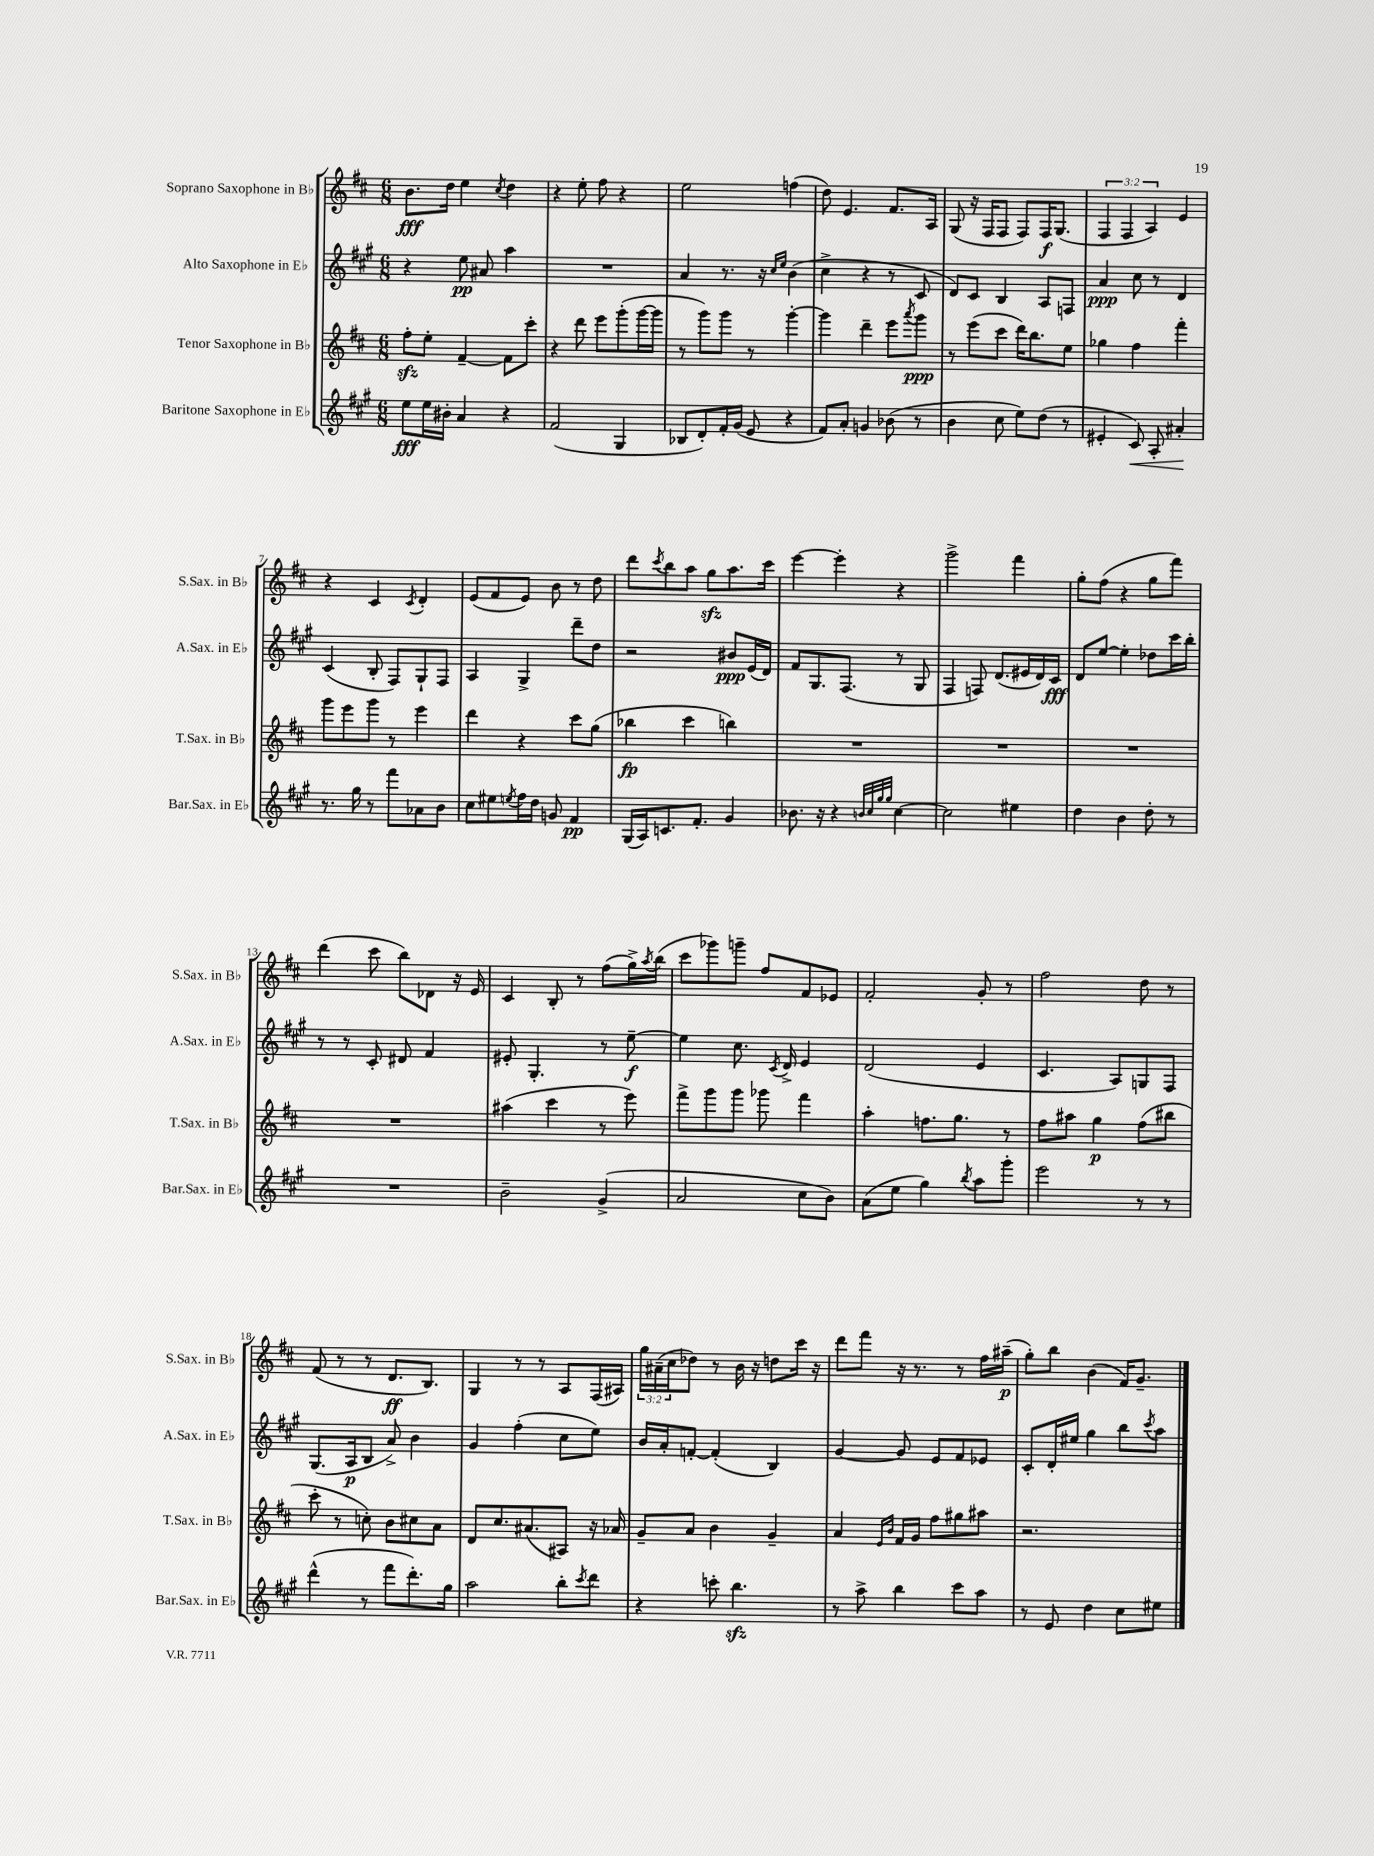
<<
\new StaffGroup <<
\new Staff = "s0" \with { instrumentName = "Soprano Saxophone in Bb" shortInstrumentName = "S.Sax. in Bb" } {
    \clef treble \key d \major \numericTimeSignature \time 6/8 \override Staff.TupletNumber.text = #tuplet-number::calc-fraction-text
    b'8.\fff d''16 e''4 \acciaccatura { cis''8 } d''4 |
    r4 e''8-. fis''8 r4 |
    e''2 f''4( |
    d''8) e'4. fis'8. a16 |
    g8( r16 fis16 fis8 fis8) fis16\f g8.( |
    \tuplet 3/2 { fis4 fis4 a4) } e'4 |
    r4 cis'4 \acciaccatura { cis'8 } d'4-. |
    e'8( fis'8 e'8) b'8 r8 d''8 |
    d'''8 \acciaccatura { cis'''8 } b''8 a''8 g''8\sfz a''8. cis'''16 |
    e'''4~ e'''4-. r4 |
    g'''2-> fis'''4 |
    g''8-. fis''8( r4 g''8 fis'''8) |
    d'''4( cis'''8 b''8) des'8 r16 e'16 |
    cis'4 b8-. r8 fis''8( g''16->) \acciaccatura { a''8 } b''16( |
    cis'''8 ges'''8) g'''8-- fis''8 fis'8 ees'8 |
    fis'2-. g'8-. r8 |
    fis''2 d''8 r8 |
    fis'8( r8 r8 d'8.\ff b8.) |
    g4 r8 r8 a8 fis16( ais16) |
    \tuplet 3/2 { g''16 ais'16--( cis''16 } des''8) r8 b'16 r16 d''8 cis'''16 r16 |
    d'''8 fis'''8 r16 r8. r8 fis''16 ais''16--\p( |
    g''8-.) b''8 b'4( fis'16) g'8.-- \bar "|." |
}
\new Staff = "s1" \with { instrumentName = "Alto Saxophone in Eb" shortInstrumentName = "A.Sax. in Eb" } {
    \clef treble \key a \major \numericTimeSignature \time 6/8
    r4 e''8\pp ais'8 a''4 |
    R2. |
    a'4 r8. r16 \grace { cis''16 e''16 } b'4( |
    cis''4-> r4 r8 cis'8 |
    d'8) cis'8 b4 a8 f8 |
    a'4\ppp cis''8 r8 d'4 |
    cis'4( b8-. fis8) gis8-! fis8 |
    a4 gis4-> d'''8-- d''8 |
    r2 bis'8\ppp e'16( d'16) |
    fis'8 gis8. fis8.( r8 gis8 |
    fis4 f8) d'8.( eis'16 d'16) cis'16\fff |
    d'8 e''8~ e''4-. des''8 cis'''16 b''16-. |
    r8 r8 cis'8-. dis'8 fis'4 |
    eis'8-. gis4.-. r8 e''8~--\f |
    e''4 cis''8. \acciaccatura { cis'8 } d'16-> e'4 |
    d'2( e'4 |
    cis'4. a8) g8 fis8 |
    gis8.( a16\p b8 a'8->) b'4 |
    gis'4 fis''4-.( cis''8 e''8) |
    b'16 a'16-. f'8~-. f'4-.( b4) |
    gis'4~ gis'8 e'8 fis'8 ees'8 |
    cis'8-. d'16-. eis''16 gis''4 b''8 \acciaccatura { cis'''8 } a''8 \bar "|." |
}
\new Staff = "s2" \with { instrumentName = "Tenor Saxophone in Bb" shortInstrumentName = "T.Sax. in Bb" } {
    \clef treble \key d \major \numericTimeSignature \time 6/8
    fis''8-.\sfz e''8-. fis'4~-- fis'8 cis'''8-. |
    r4 d'''8 e'''8 g'''8-.( g'''16~ g'''16 |
    r8 g'''8) g'''8 r8 g'''4~-. |
    g'''4 d'''4-- e'''8 \acciaccatura { a'''8 } g'''8\ppp |
    r8 e'''8( cis'''8 d'''16) b''8. e''8 |
    ges''4 fis''4 fis'''4-. |
    g'''8 e'''8 g'''8 r8 e'''4 |
    d'''4 r4 cis'''8 g''8( |
    bes''4\fp cis'''4 b''4) |
    R2. |
    R2. |
    R2. |
    R2. |
    ais''4( cis'''4 r8 e'''8) |
    fis'''8-> g'''8 g'''8 ges'''8 fis'''4 |
    a''4-. f''8. g''8. r8 |
    fis''8 ais''8 g''4\p fis''8( bis''8 |
    cis'''8-. r8 c''8-.) b'8 cis''8 a'8 |
    d'8 cis''8. ais'8.( ais8) r16 aes'16 |
    g'8-- a'8 b'4 g'4-- |
    a'4 \grace { e'16 b'16 } fis'16 g'16 fis''8 gis''8 ais''8 |
    r2. \bar "|." |
}
\new Staff = "s3" \with { instrumentName = "Baritone Saxophone in Eb" shortInstrumentName = "Bar.Sax. in Eb" } {
    \clef treble \key a \major \numericTimeSignature \time 6/8
    e''8\fff e''16 bis'16-. a'4 r4 |
    fis'2( gis4 |
    bes8 d'8-.) fis'16-. gis'16( e'8 r4 |
    fis'8) a'8-. g'4 bes'8( r8 |
    b'4 cis''8 e''8) d''8( r8 |
    eis'4-. cis'8\<) a8-. ais'4-.\! |
    r8. gis''16 r8 fis'''8 aes'8 b'8 |
    cis''8 eis''8 \acciaccatura { e''8 } fis''16 d''16 g'8 fis'4\pp |
    gis16( a16) c'8. fis'8.-. gis'4 |
    bes'8. r16 r4 \grace { b'32 cis''32 gis''32 gis''32 } cis''4~ |
    cis''2 eis''4 |
    d''4 b'4 d''8-. r8 |
    R2. |
    b'2-- gis'4->( |
    a'2 cis''8 b'8) |
    a'8( e''8 gis''4) \acciaccatura { b''8 } a''8 gis'''8-. |
    e'''2 r8 r8 |
    d'''4-^( r8 fis'''8 d'''8.-.) gis''16 |
    a''2 b''8-. \acciaccatura { cis'''8 } d'''8 |
    r4 c'''8-. b''4.\sfz |
    r8 a''8-> b''4 cis'''8 a''8 |
    r8 e'8 d''4 cis''8 eis''8 \bar "|." |
}
>>
>>
